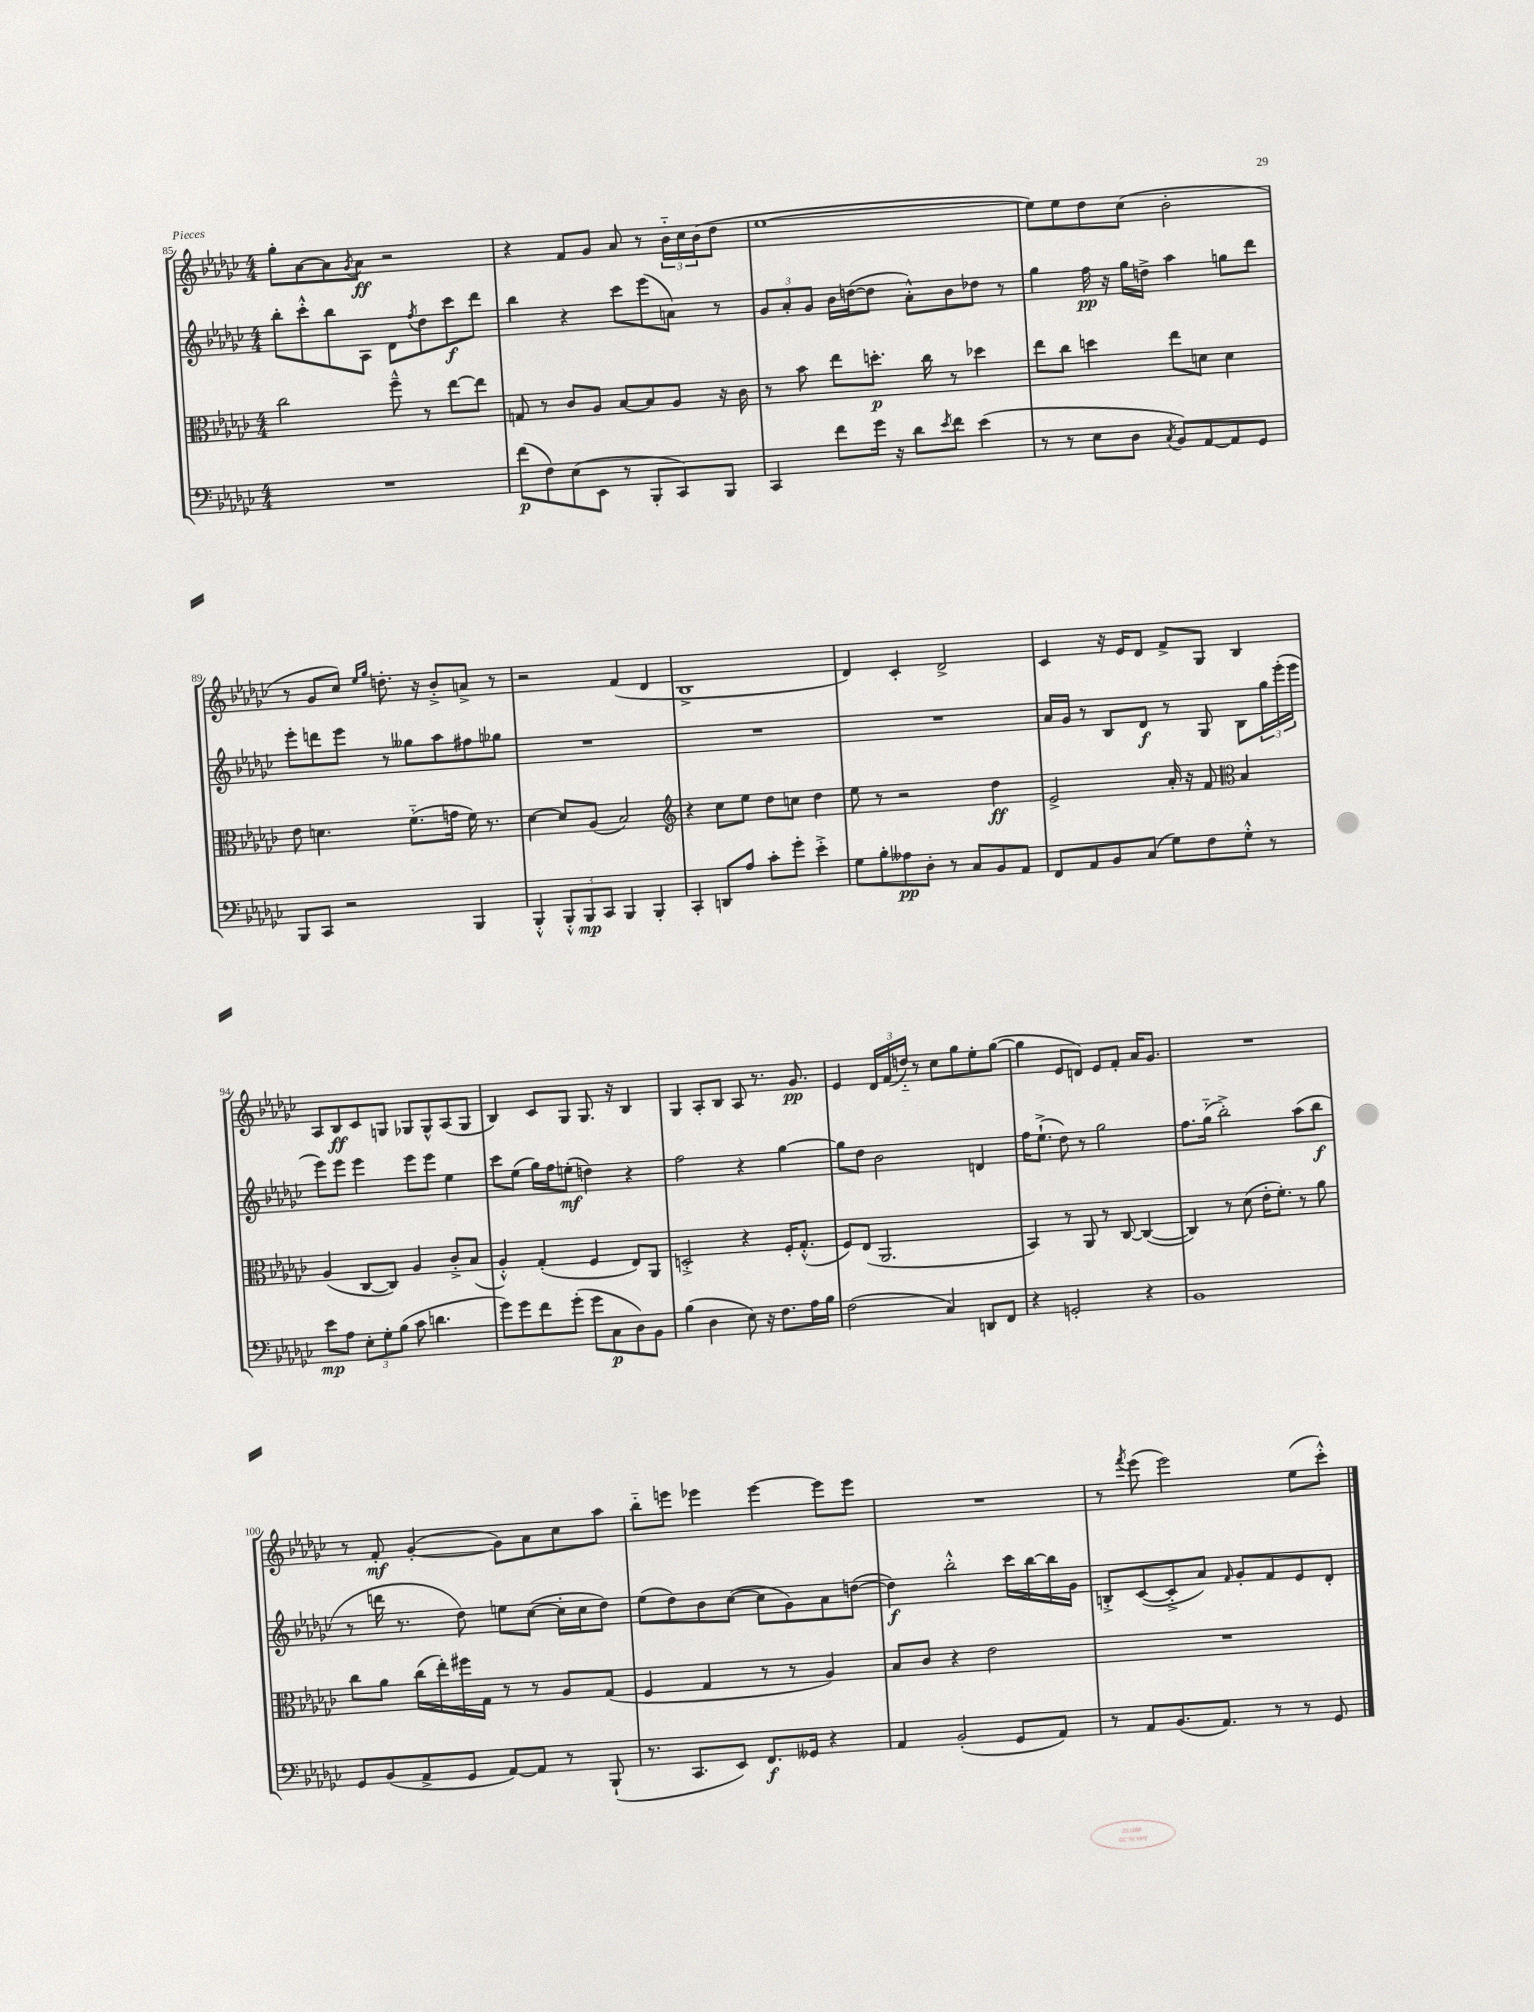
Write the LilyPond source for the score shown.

<<
\new StaffGroup <<
\new Staff = "s0" {
    \clef treble \key ges \major \numericTimeSignature \time 4/4
    ges''8-. aes'8~ aes'8 \acciaccatura { ges'8 } aes'8\ff r2 |
    r4 f'8 ges'8 aes'8 r8 \tuplet 3/2 { bes'16-_ ces''16 bes'16( } des''8 |
    ees''1~ |
    ees''8) ees''8 des''8 ces''8( bes'2-. |
    r8 ges'8 ces''8) \grace { ees''16 ges''16 } d''8.-. r16 bes'8-.-> a'8-> r8 |
    r2 f'4( des'4 |
    bes1-> |
    des'4) ces'4-. des'2-> |
    ces'4 r16 ees'16 des'8 f'8-> ges8 bes4 |
    aes8 bes8\ff ces'8 g8 ges8 ges8-^ aes8( ges8 |
    bes4) ces'8 ges8 ges8. r16 bes4 |
    ges4 aes8-. bes8 aes8 r8. ges'8.\pp |
    ees'4 \tuplet 3/2 { des'16 f'16( d''16-_) } r8 ces''8 ges''8 ees''8-. ges''8~( |
    ges''4 ees'8 d'8) ees'8 f'8-. aes'16 ges'8. |
    R1 |
    r8 f'8-.\mf ges'4~-.( ges'8) aes'8 ces''8 aes''8 |
    bes''8-_ e'''8 ees'''4 ees'''4~ ees'''8 ees'''8 |
    R1 |
    r8 \acciaccatura { f'''8 } ees'''8( ees'''2) ees''8( ces'''8-.-^) \bar "|." |
}
\new Staff = "s1" {
    \clef treble \key ges \major \numericTimeSignature \time 4/4
    bes''8-. ces'''8-.-^ bes''8 aes8 des'8 \acciaccatura { f''8 } des''8 ces'''8\f des'''8 |
    bes''4 r4 ces'''8 ees'''8( a'8) r8 |
    \tuplet 3/2 { ges'8 aes'8-. ges'8 } bes'16 d''16~( d''8 aes'8-.-^) bes'8 des''8 r8 |
    ges''4 f''16\pp r16 ges''16 d''16-> aes''4 g''8 des'''8 |
    ees'''8-. d'''8 ees'''8 r8 geses''8 aes''8 fis''8 ges''8 |
    R1 |
    R1 |
    R1 |
    aes'16 ges'16 r8 bes8 des'8\f r8 ges8 bes8 \tuplet 3/2 { ges''16 ees'''16-.( ees'''16 } |
    ees'''8) ees'''8 ees'''4 ees'''8 ees'''8 ees''4 |
    ces'''8 ees''8( ges''16) f''16 e''8-.\mf( d''4) r4 |
    f''2 r4 ges''4~ |
    ges''8 des''8 bes'2 d'4 |
    f''16 ees''8.-!->( des''8) r8 ges''2 |
    f''8. ges''16-_( bes''2-.->) aes''8( bes''8\f |
    r8 d'''16 r8. des''8) e''8 ces''8~( ces''16-. ces''16 des''8) |
    ees''8( des''8) bes'8 ces''8~( ces''8 ges'8) aes'8 d''8~( |
    d''4\f) bes''2-.-^ ces'''16 bes''16~ bes''16 ges'16 |
    b8-.-> ces'8~( ces'8-.-> aes'8) \grace { f'16 } ges'8-. f'8 ees'8 des'8-. \bar "|." |
}
\new Staff = "s2" {
    \clef alto \key ges \major \numericTimeSignature \time 4/4
    ces''2 f''8---^ r8 ees''8~ ees''8 |
    g8 r8 ces'8 aes8 bes8~ bes8 aes8 r16 ces'16 |
    r8 bes'8 ees''8 d''8.-.\p ces''16 r8 des''4 |
    ees''8 ces''8 d''4 ees''8 d'8 d'4 |
    ees'8 d'4. f'8.-_( g'16 f'16) r8. |
    des'4~ des'8 aes8( bes2) |
    \clef treble r4 ces''8 ees''8 des''8 c''8 des''4 |
    ees''8 r8 r2 des''4\ff |
    ees'2-> aes'16-. r16 f'8 \clef alto bes4 |
    aes4( ces8~ ces8) aes4 ces'8-.-> bes8( |
    aes4-.-^) ges4-.( f4 ees8) aes,8 |
    d2-.-> r4 f16-. ges8.-.-^( |
    f8) ees8( aes,2. |
    bes,4) r8 aes,8 r8 ces8~ ces4~( |
    ces4) r8 des'8( ees'16-. f'8.-.) r8 aes'8 |
    ces''8 aes'8 ces''16( ees''16-.) fis''16 ges16 r8 r8 aes8 ges8( |
    f4 ges4 r8 r8 aes4) |
    bes8 ces'8 r4 ees'2 |
    R1 \bar "|." |
}
\new Staff = "s3" {
    \clef bass \key ges \major \numericTimeSignature \time 4/4
    R1 |
    f'8\p( f8) ees8( ees,8 r8 bes,,8-. ces,8) bes,,8 |
    ces,4 f'8 ges'16 r16 des'8 \acciaccatura { ees'8 } f'8 ees'4( |
    r8 r8 ees8 des8 \acciaccatura { ces8 } bes,8) aes,8~ aes,8 ges,8 |
    bes,,8 ces,8 r2 bes,,4 |
    bes,,4-.-^ \tuplet 3/2 { bes,,8-.-^ bes,,8\mp ces,8 } bes,,4 bes,,4-. |
    ces,4-. d,8 aes8 ces'8-. ges'8-. ees'4-.-> |
    ges8 bes8-. aeses8\pp des8-. r8 ces8 bes,8 aes,8 |
    f,8 aes,8 bes,8 ces8( ges8) f8 ges8-.-^ r8 |
    ees'8\mp aes8 \tuplet 3/2 { ees8-. ges8-. bes8( } ces'8 d'4. |
    ges'8) ges'8 f'8 ges'8-.( ges'8 ces8\p des8) bes,8 |
    bes4( des4 ees8) r16 f8. aes16 bes16 |
    f2( ces4) d,8 f,8 |
    r4 g,2-. r4 |
    bes,1 |
    ges,8 bes,8( aes,8-> ges,8 aes,8~) aes,8 r8 bes,,8-!( |
    r8. ces,8. ees,8) f,8.\f geses,16 r4 |
    aes,4 bes,2-.( ges,8 aes,8) |
    r8 aes,8 bes,8.( aes,8.) r8 r8 ges,8 \bar "|." |
}
>>
>>
\layout { \context { \Score currentBarNumber = #85 } }
